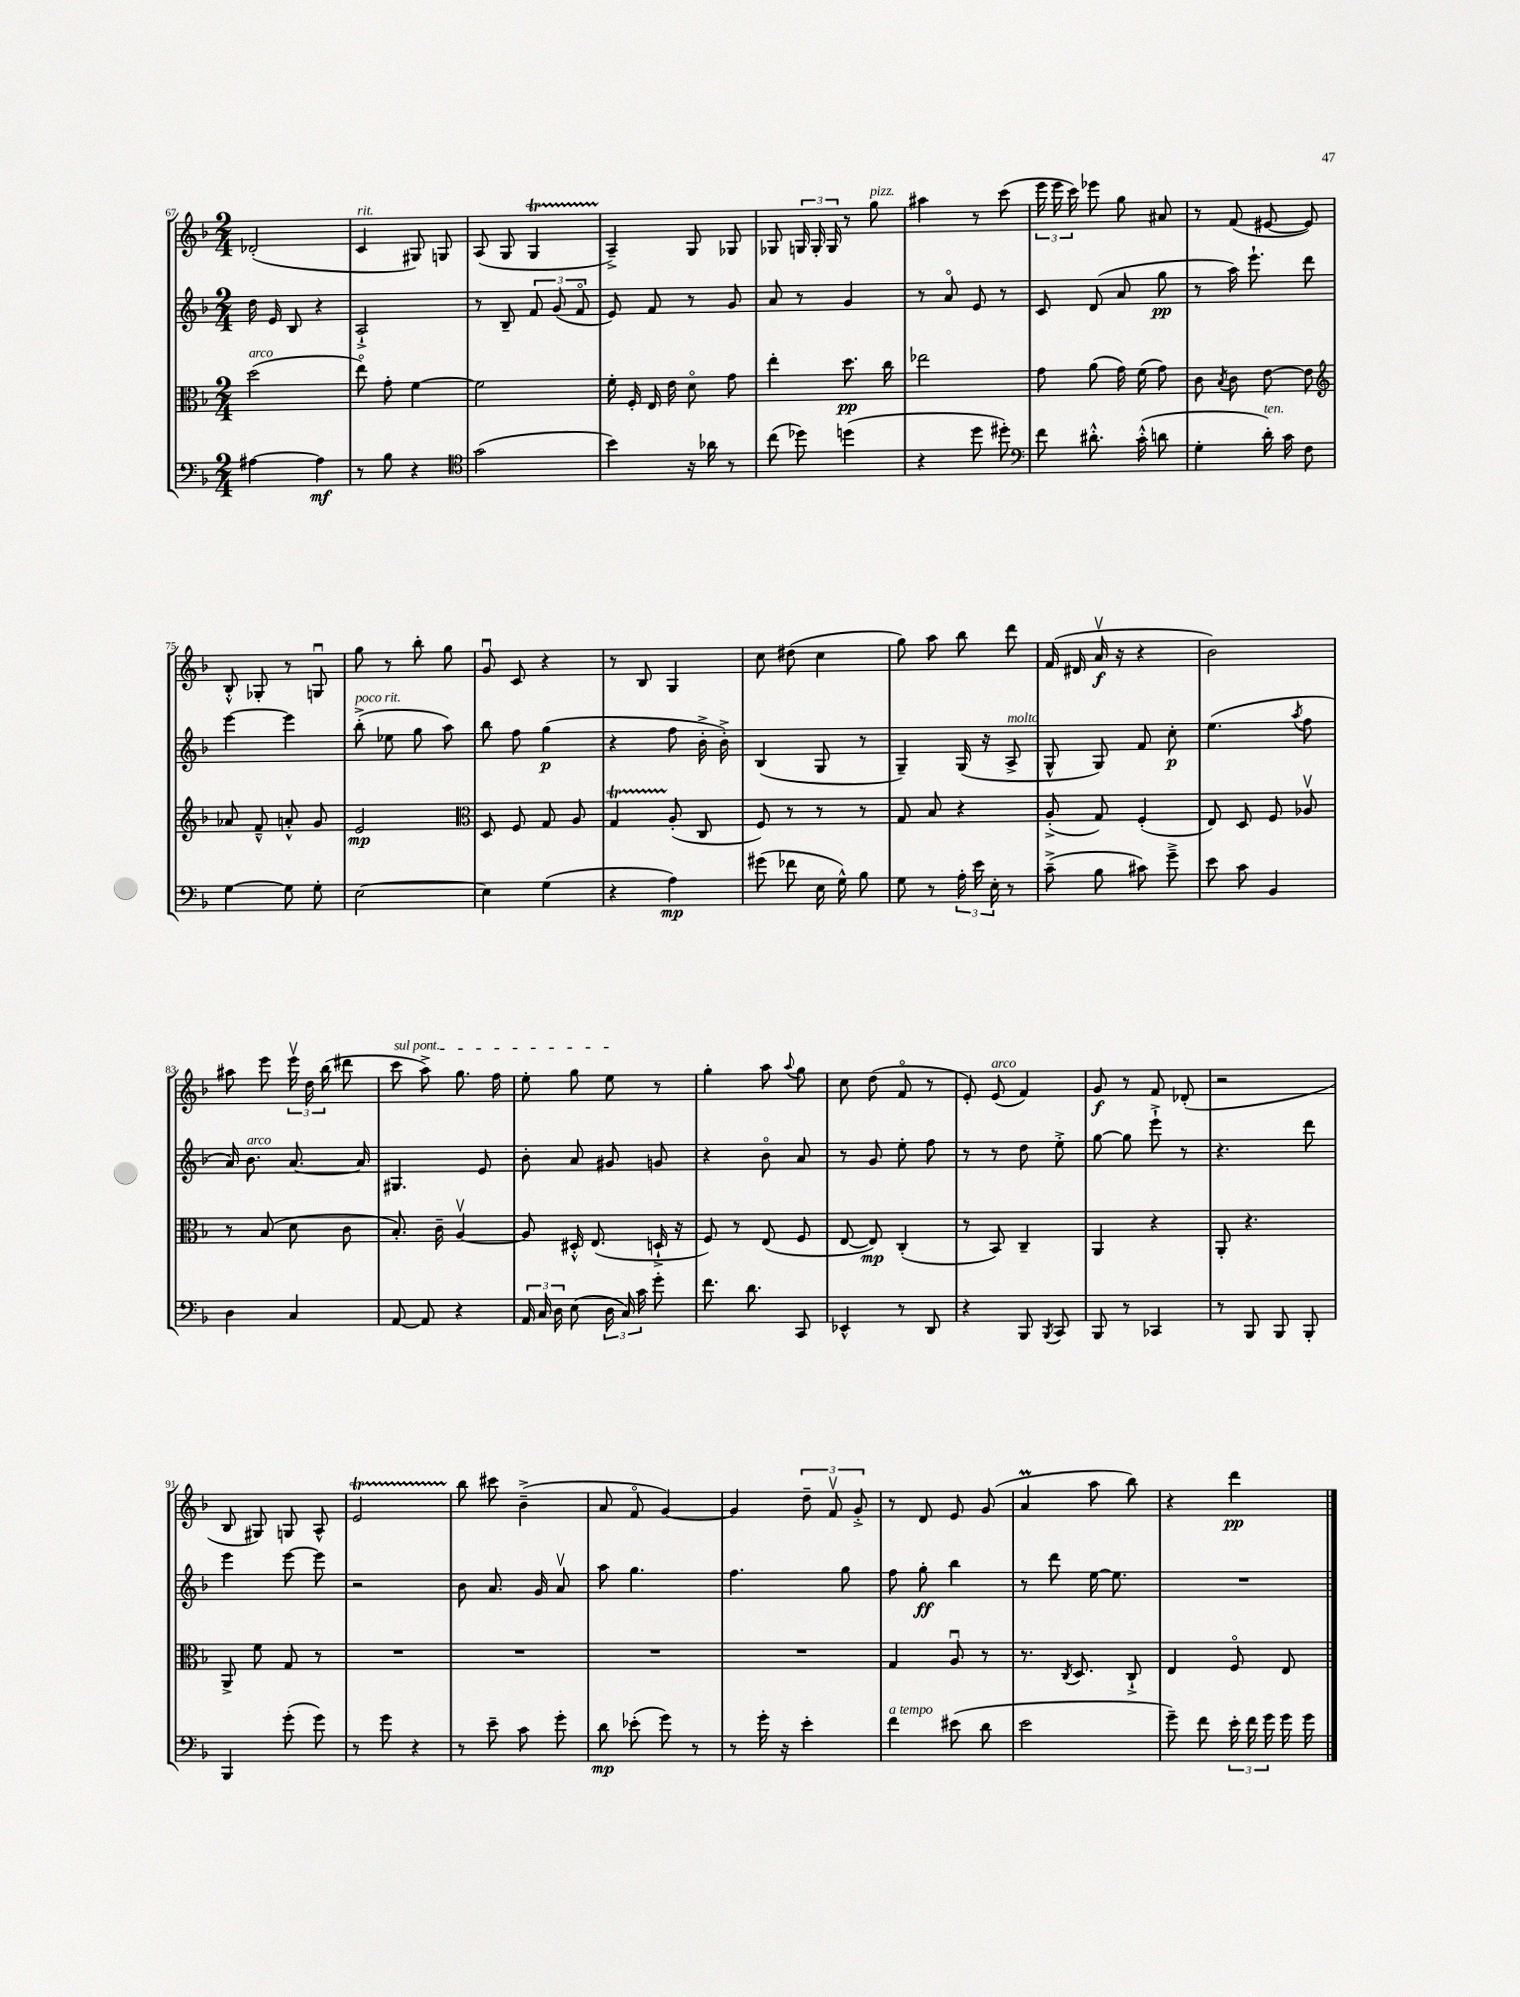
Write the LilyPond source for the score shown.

<<
\new StaffGroup <<
\new Staff = "s0" {
    \clef treble \key f \major \numericTimeSignature \time 2/4
    \autoBeamOff des'2-.( |
    c'4^\markup { \italic "rit." } gis8) g8 |
    a8( g8 g4\startTrillSpan |
    a4--->\stopTrillSpan) g8 ges8 |
    ges8 \tuplet 3/2 { g16 g16-. g16 } r8 g''8^\markup { \italic "pizz." } |
    ais''4 r8 c'''8( |
    \tuplet 3/2 { e'''16 e'''16 c'''16) } ees'''8 g''8 ais'8 |
    r8 f'8( eis'8~ eis'8) |
    bes8-.-^ ges8-. r8 g8\downbow |
    g''8 r8 bes''8-. g''8 |
    g'8\downbow c'8 r4 |
    r8 bes8 g4 |
    c''8 dis''8( c''4 |
    g''8) a''8 bes''8 d'''8 |
    f'16( dis'16 a'16\upbow\f r16 r4 |
    bes'2) |
    ais''8 e'''8 \tuplet 3/2 { e'''16\upbow d''16 bes''16( } dis'''8 |
    \once \override TextSpanner.bound-details.left.text = \markup { \italic "sul pont." } c'''8\startTextSpan a''8->) g''8. f''16 |
    e''8-. g''8 e''8\stopTextSpan r8 |
    g''4-. a''8 \appoggiatura { a''8 } g''8 |
    c''8 d''8( f'8\flageolet r8 |
    e'8-.) e'8^\markup { \italic "arco" }( f'4) |
    g'8\f r8 f'8 des'8-.( |
    r2 |
    bes8 gis8) g8 a8-^ |
    e'2\startTrillSpan |
    bes''8\stopTrillSpan cis'''8 bes'4--->( |
    a'8 f'8\flageolet g'4~) |
    g'4 \tuplet 3/2 { d''8-- f'8\upbow g'8-.-> } |
    r8 d'8 e'8 g'8( |
    a'4\prall a''8 bes''8) |
    r4 d'''4\pp \bar "|." |
}
\new Staff = "s1" {
    \clef treble \key f \major \numericTimeSignature \time 2/4
    \autoBeamOff d''16 e'16 bes8 r4 |
    a2-!-> |
    r8 bes8-- \tuplet 3/2 { f'8 g'8( f'8\flageolet } |
    e'8) f'8 r8 g'8 |
    a'8 r8 g'4 |
    r8 a'8\flageolet e'8 r8 |
    c'8 d'8( a'8 g''8\pp |
    r8 a''16) e'''8.-! d'''8 |
    e'''4~ e'''4 |
    bes''8-.->^\markup { \italic "poco rit." }( ees''8 g''8 a''8) |
    bes''8 f''8 g''4\p( |
    r4 f''8 bes'16-.-> bes'16-.->) |
    bes4( g8 r8 |
    g4--) g16( r16 a8->^\markup { \italic "molto" } |
    g8-^ g8) f'8 c''8-.\p |
    e''4.( \acciaccatura { a''8 } f''8 |
    a'16) bes'8.^\markup { \italic "arco" } a'8.~ a'16 |
    gis4. e'8 |
    bes'8-. a'8 gis'8 g'8 |
    r4 bes'8\flageolet a'8 |
    r8 g'8 e''8-. f''8 |
    r8 r8 d''8 e''8-.-> |
    g''8~ g''8 e'''8-!-> r8 |
    r4. d'''8 |
    e'''4 e'''8~ e'''8 |
    r2 |
    bes'8 a'8. g'16 a'8\upbow |
    a''8 g''4. |
    f''4. g''8 |
    f''8 g''8-.\ff bes''4 |
    r8 d'''8 e''16~ e''8. |
    R2 \bar "|." |
}
\new Staff = "s2" {
    \clef alto \key f \major \numericTimeSignature \time 2/4
    \autoBeamOff d''2^\markup { \italic "arco" }( |
    e''8\flageolet) g'8-. f'4~ |
    f'2 |
    f'16-. f16-. e16 e'16 d'8\flageolet g'8 |
    e''4-. d''8.\pp c''16 |
    ees''2 |
    g'8 a'8( g'16) f'16( g'8) |
    c'8 \acciaccatura { bes8 } c'8 e'8~ e'8 |
    \clef treble aes'8 f'8---^ a'8-.-^ g'8 |
    e'2\mp |
    \clef alto d8 f8 g8 a8 |
    g4\startTrillSpan a8-.\stopTrillSpan( c8 |
    f8) r8 r8 r8 |
    g8 bes8 r4 |
    a8-.->( g8) f4-.( |
    e8) d8 f8 aes8\upbow |
    r8 bes8( d'8 c'8 |
    bes8.-.) c'16-- a4~\upbow |
    a8 dis16-.-^ e8.( d16-!-> r16 |
    f8) r8 e8( f8 |
    e8~ e8\mp) c4-.( |
    r8 bes,8) c4-- |
    a,4 r4 |
    a,8-. r4. |
    a,8-> f'8 g8 r8 |
    R2 |
    R2 |
    R2 |
    R2 |
    g4 a8\downbow r8 |
    r8. \acciaccatura { c8 } d8. c8-!-> |
    e4 f8\flageolet e8 \bar "|." |
}
\new Staff = "s3" {
    \clef bass \key f \major \numericTimeSignature \time 2/4
    \autoBeamOff ais4~ ais4\mf |
    r8 bes8 r4 |
    \clef tenor g'2( |
    bes'4) r16 aes'16 r8 |
    c''8( des''8) d''4( |
    r4 d''8 dis''8-.) |
    \clef bass f'8 dis'8.-.-^ c'16-.-^( d'8 |
    g4-. d'16-.^\markup { \italic "ten." }) c'16 f8 |
    g4~ g8 g8-. |
    e2~ |
    e4 g4( |
    r4 a4\mp) |
    gis'8( fes'8 e16 g16-^) bes8 |
    g8 r8 \tuplet 3/2 { a16-. e'16 e16-. } r8 |
    c'8--->( bes8 cis'8) g'8---> |
    e'8 c'8 bes,4 |
    d4 c4 |
    a,8~ a,8 r4 |
    \tuplet 3/2 { a,16 c16 d16 } e8( \tuplet 3/2 { d16 c16) c'16 } g'8-. |
    f'8. d'8. c,8 |
    ees,4-^ r8 d,8 |
    r4 bes,,8 \acciaccatura { bes,,8 } c,8 |
    bes,,8 r8 ces,4 |
    r8 bes,,8 bes,,8 bes,,8-. |
    bes,,4 g'8-.( g'8) |
    r8 g'8 r4 |
    r8 e'8-- c'8 g'8-. |
    d'8\mp ees'8-.( g'8) r8 |
    r8 g'16-. r16 e'4-. |
    f'4^\markup { \italic "a tempo" } eis'8( d'8 |
    e'2 |
    g'8--) f'8 \tuplet 3/2 { e'16-. f'16 g'16 } g'16 g'16 \bar "|." |
}
>>
>>
\layout { \context { \Score currentBarNumber = #67 } }
